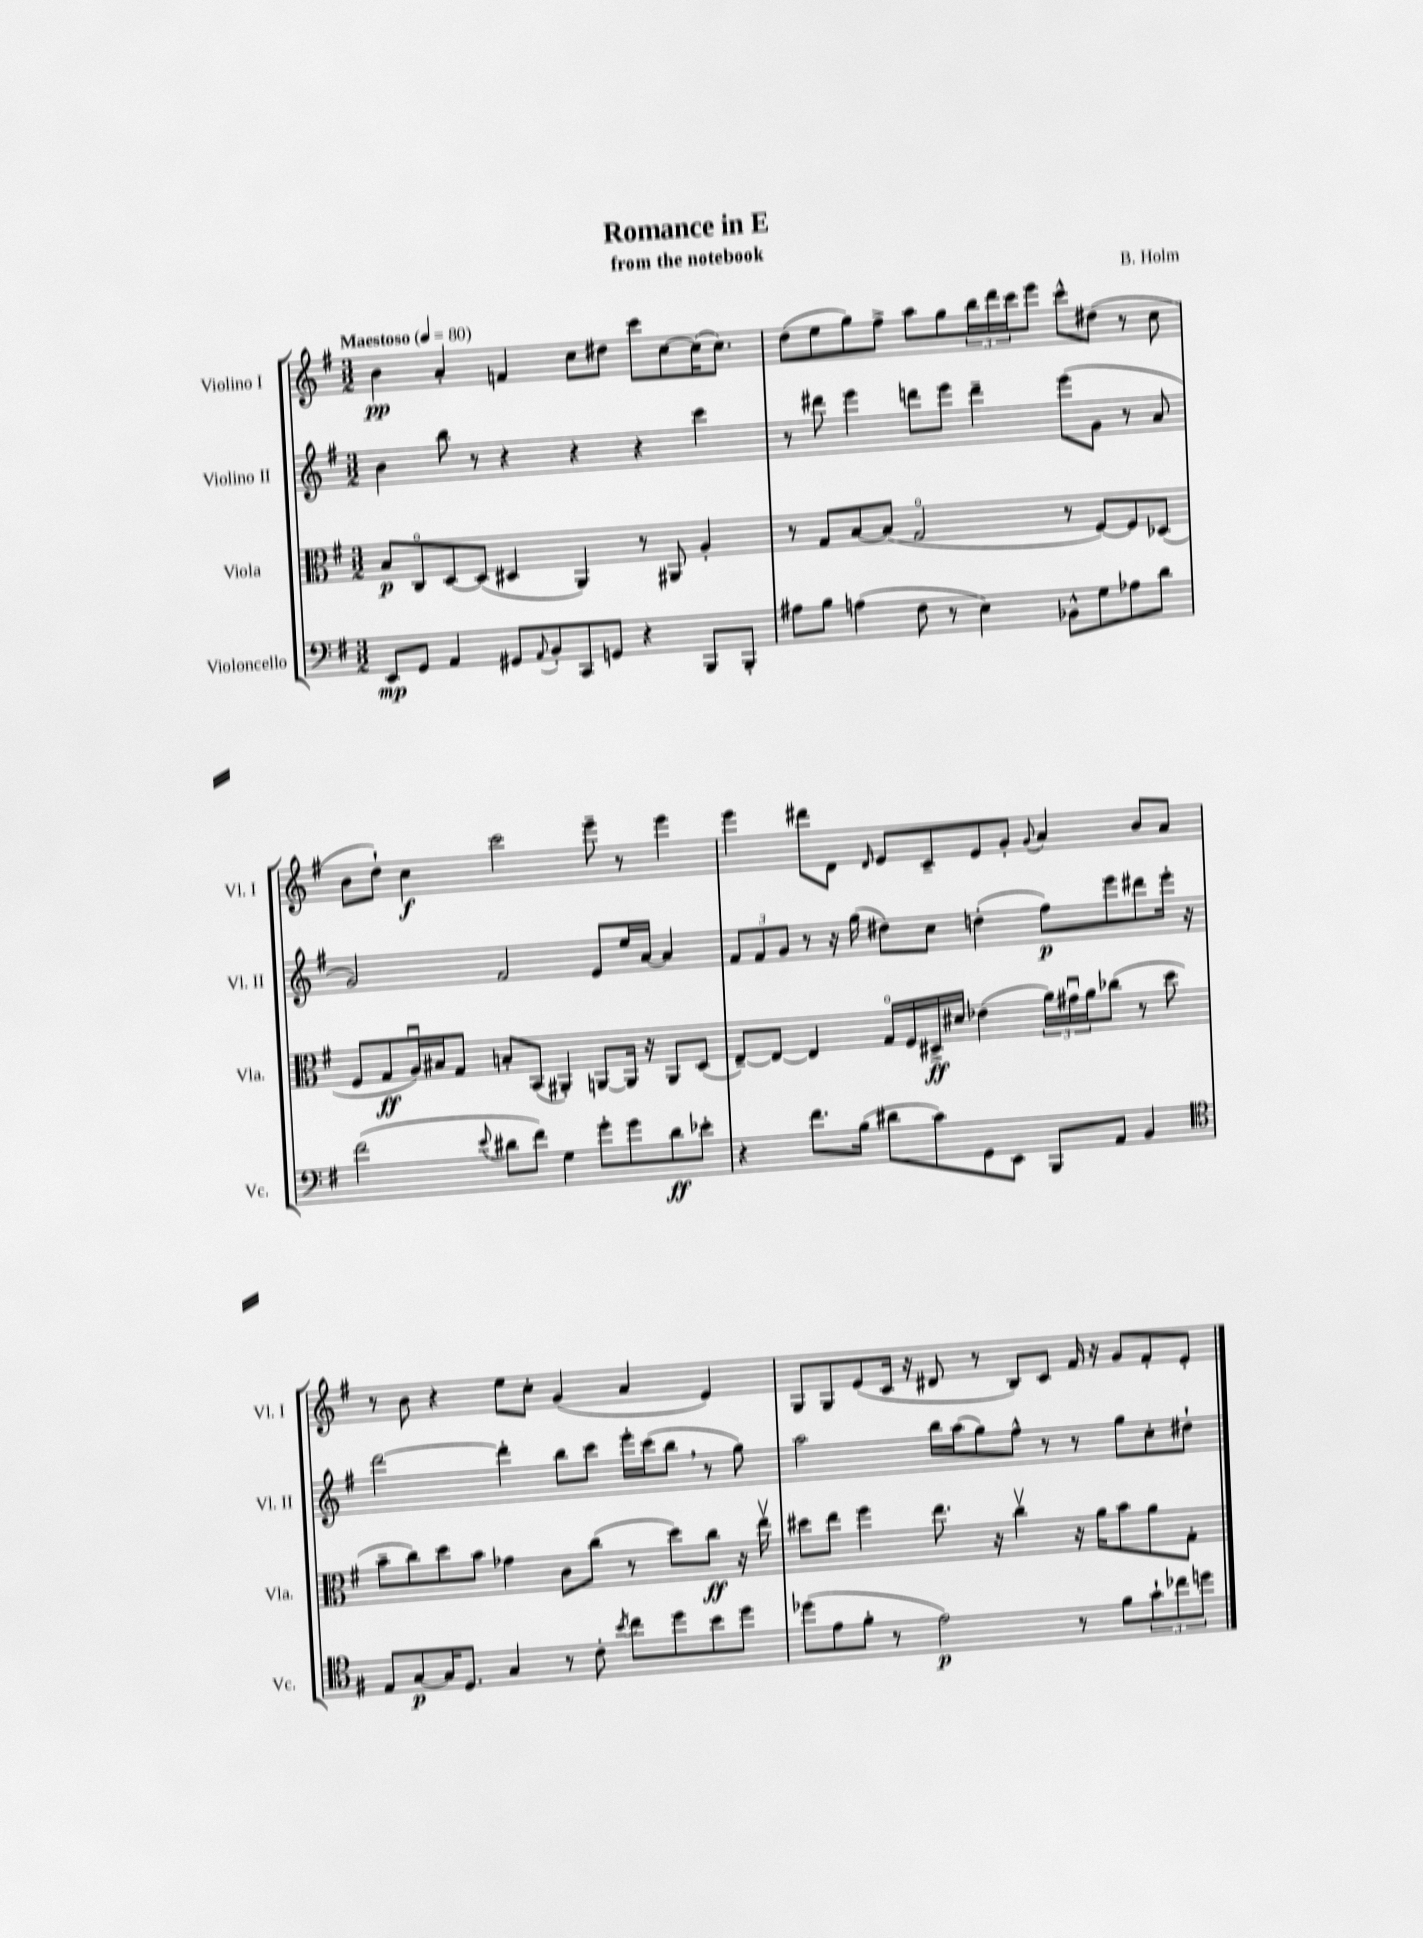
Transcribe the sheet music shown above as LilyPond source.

\header { title = "Romance in E" composer = "B. Holm" subtitle = "from the notebook" }
<<
\new StaffGroup <<
\new Staff = "s0" \with { instrumentName = "Violino I" shortInstrumentName = "Vl. I" } {
    \clef treble \key g \major \numericTimeSignature \time 3/2 \tempo "Maestoso" 4 = 80
    b'4\pp a'4-. f'4 c''8 dis''8 c'''8 c''8~ c''16( c''8.) |
    d''8( e''8 g''8) fis''8-> a''8 g''8 \tuplet 3/2 { b''16 d'''16 c'''16 } e'''8 c'''8-^ dis''8( r8 c''8 |
    b'8 d''8-!) c''4\f c'''2 e'''8-- r8 e'''4 |
    e'''4 dis'''8 d'8 \grace { d'16 } e'8 c'8-- e'8 g'8-. \appoggiatura { g'8 } a'4 b'8 a'8 |
    r8 b'8 r4 e''8 c''8-. g'4( a'4 e'4) |
    g8 g8 e'8( c'16 r16 dis'8 r8 b8) c'8 fis'16 r16 g'8 fis'8-. e'8-. \bar "|." |
}
\new Staff = "s1" \with { instrumentName = "Violino II" shortInstrumentName = "Vl. II" } {
    \clef treble \key g \major \numericTimeSignature \time 3/2
    b'4 b''8 r8 r4 r4 r4 c'''4 |
    r8 dis'''8 e'''4 d'''8 e'''8 d'''4-- e'''8( g'8 r8 a'8 |
    g'2) fis'2 e'8 e''16 a'16~ a'4 |
    \tuplet 3/2 { fis'8 fis'8 g'8 } r8 r16 g''16( dis''8) c''8 d''4-.( fis''8\p) e'''8 dis'''8 e'''16-. r16 |
    d'''2~ d'''4-. b''8 c'''8 e'''16-. c'''16( b''8 \breathe r8 g''8) |
    a''2 b''16 a''16( g''8) fis''8-^ r8 r8 g''8 c''8-. dis''8-! \bar "|." |
}
\new Staff = "s2" \with { instrumentName = "Viola" shortInstrumentName = "Vla." } {
    \clef alto \key g \major \numericTimeSignature \time 3/2
    b8\p c8\flageolet d8~ d8( dis4 a,4) r8 ais,8 a4-. |
    r8 g8 b8~ b8( g2\flageolet r8 fis8~) fis8 des8( |
    fis8 g8\ff a16\downbow) bis16 g8 b8-. b,8( ais,4-.) a,8~ a,16 r16 a,8 d8( |
    e8~--) e8~ e4 g16\flageolet fis16 dis16->\ff dis'16 ees'4( \tuplet 3/2 { a'16) gis'16\downbow a'16 } ces''8( r8 d''8 |
    b'8-- c''8) d''8 b'8 ges'4 c'8 c''8( r8 d''8) c''8\ff r16 e''16\upbow |
    dis''8 e''8 fis''4 e''8. r16 c''4\upbow r16 a'16 b'8 a'8 g8-. \bar "|." |
}
\new Staff = "s3" \with { instrumentName = "Violoncello" shortInstrumentName = "Vc." } {
    \clef bass \key g \major \numericTimeSignature \time 3/2
    e,8\mp g,8 a,4 gis,8 \appoggiatura { a,8 } b,8-. c,8 g,8 r4 b,,8 b,,8-. |
    ais8 b8 a4( fis8 r8 e4) bes,8-^ g8 aes8 d'8 |
    fis'2( \appoggiatura { e'8 } dis'8 fis'8) g4 g'8-. g'8 dis'8\ff ees'8-. |
    r4 fis'8. b16( dis'8 c'8) g,8 e,8 b,,8 a,8 b,4 |
    \clef tenor e8 g8~\p g16 d8. g4 r8 c'8-. \acciaccatura { b'8 } c''8 d''8 b'8 d''8 |
    des''8( e'8 fis'8-. r8 e'2\p) r8 fis'8 \tuplet 3/2 { g'8-! ces''8 d''8 } \bar "|." |
}
>>
>>
\layout { \context { \Score \remove "Bar_number_engraver" } }
